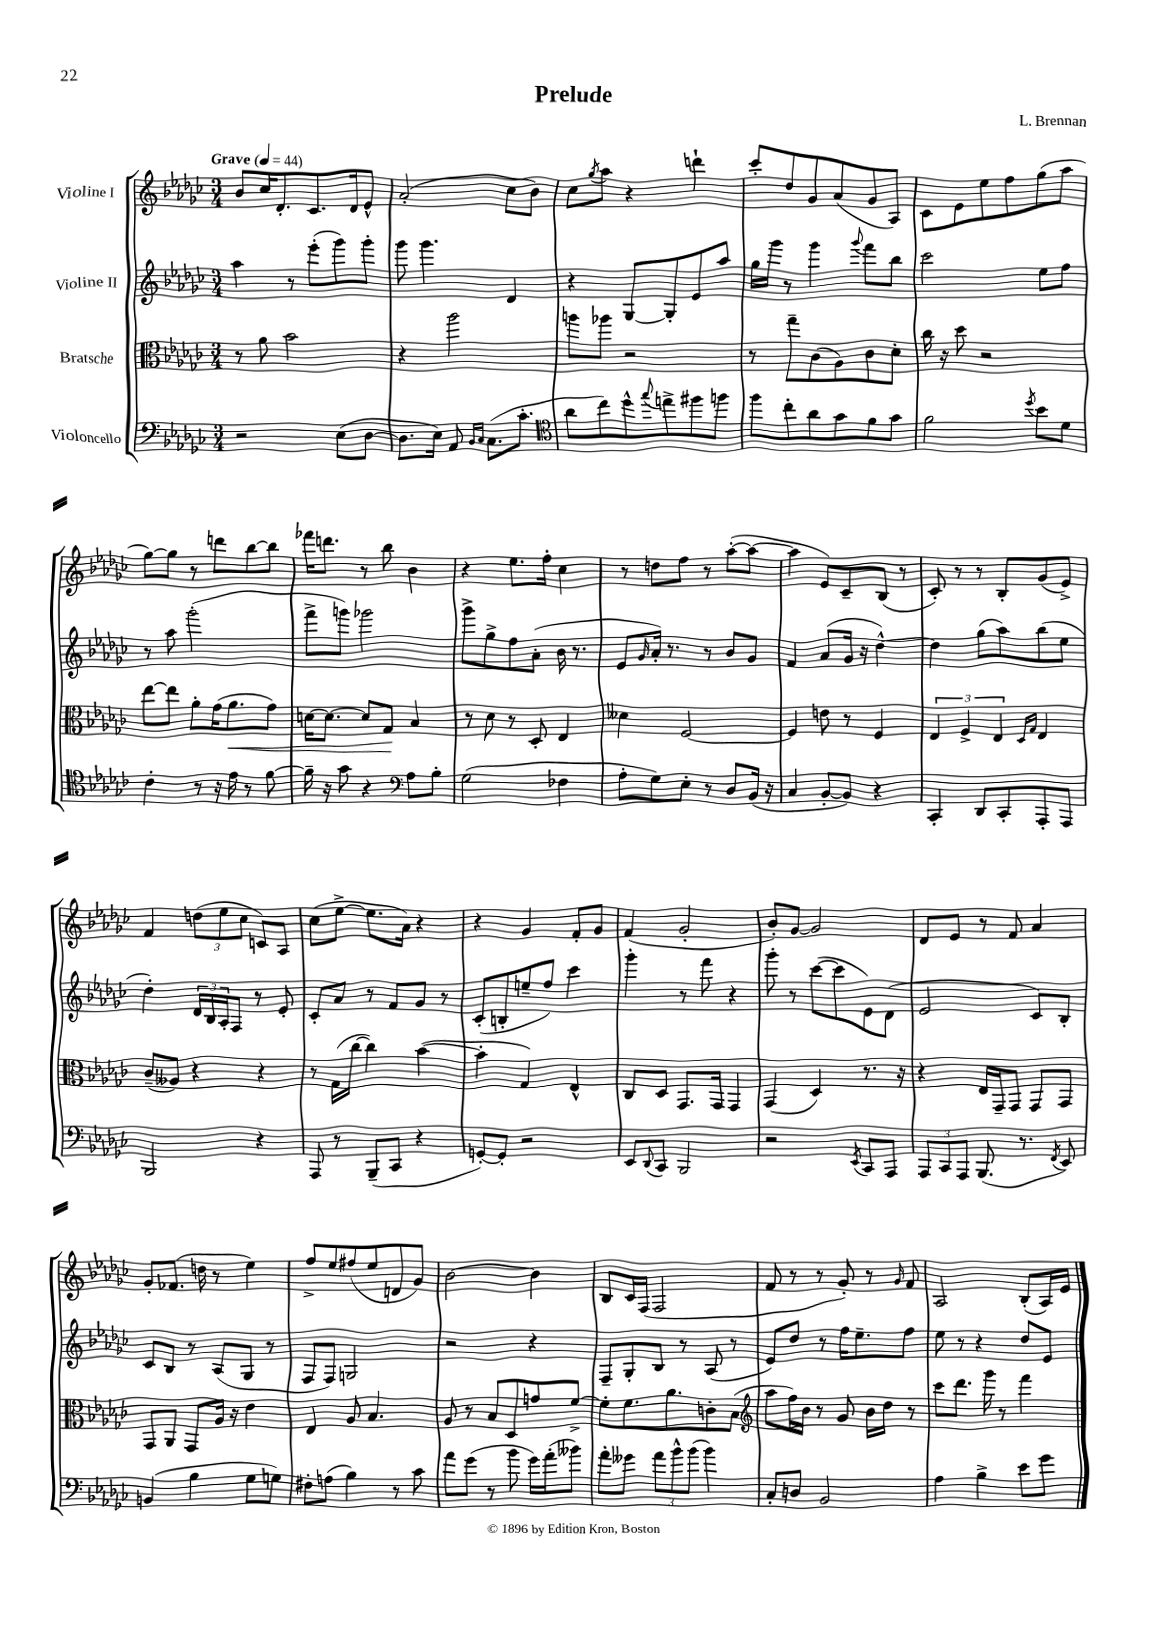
\header { title = "Prelude" composer = "L. Brennan" }
<<
\new StaffGroup <<
\new Staff = "s0" \with { instrumentName = "Violine I" } {
    \clef treble \key ges \major \numericTimeSignature \time 3/4 \tempo "Grave" 4 = 44
    bes'8 ces''16 des'8.-. ces'8. des'16 ees'8-^ |
    aes'2-.( ces''8 bes'8) |
    ces''8 \acciaccatura { ges''8 } aes''8 r4 d'''4-! |
    ces'''8-. des''8 ges'8 aes'8( ges'8 aes8) |
    ces'8 ees'8 ees''8 f''8 ges''8( aes''8 |
    ges''8~) ges''8 r8 d'''8 bes''8~ bes''8 |
    fes'''16 d'''8. r8 bes''8 bes'4 |
    r4 ees''8. f''16-. ces''4 |
    r8 d''8 f''8 r8 aes''8~-.( aes''8~ |
    aes''4 ees'8) ces'8-- bes8( r8 |
    ces'8-.) r8 r8 bes8-. ges'8( ees'8->) |
    f'4 \tuplet 3/2 { d''8( ees''8 ces''8 } c'8) aes8 |
    ces''8( ees''8~-> ees''8. aes'16) r4 |
    r4 ges'4 f'8-. ges'8 |
    f'4( ges'2-. |
    bes'8-.) ges'8~ ges'2 |
    des'8 ees'8 r8 f'8 aes'4 |
    ges'8-. fes'8.( d''16 r8 ees''4) |
    f''8-> ees''8 fis''8( ees''8 d'8 ges'8) |
    bes'2~ bes'4 |
    bes8 ces'16 f16( f2 |
    f'8 r8 r8 ges'8-.) r8 \grace { ges'16 } f'8 |
    aes2 bes8-.( aes16) ees'16 \bar "|." |
}
\new Staff = "s1" \with { instrumentName = "Violine II" } {
    \clef treble \key ges \major \numericTimeSignature \time 3/4
    aes''4 r8 ees'''8-.( ges'''8) ges'''8-. |
    ges'''8 ges'''4. des'4 |
    r4 ges8~ ges8-. ees'8 aes''8 |
    ges''16 ges'''16 r8 ges'''4 \appoggiatura { ges'''8 } f'''8 bes''8 |
    ces'''2 ees''8 f''8 |
    r8 aes''8 ges'''2-.( |
    f'''8-> g'''8) ges'''2 |
    ges'''8-> ges''8-> f''8 aes'8-.( bes'16 r8. |
    ees'8 \grace { ges'16 } aes'16-.) r8. r8 bes'8 ges'8 |
    f'4 aes'8( ges'16 r16 des''4~-^) |
    des''4 ges''8( aes''8) bes''8( ees''8 |
    des''4-.) \tuplet 3/2 { des'16 bes16 aes16-. } f8 r8 ees'8-. |
    ces'8-. aes'8 r8 f'8 ges'8 r8 |
    ces'8-.( b8-. e''8-- f''8) ces'''4 |
    ges'''4-. r8 f'''8 r4 |
    ges'''8-. r8 ces'''8~( ces'''8 ees'8) des'8( |
    ees'2 ces'8) bes8-. |
    ces'8 bes8 r8 aes8( ges8 r8 |
    f8 f8) g2 |
    r2 r4 |
    f8-- ges8-. bes8 r8 aes8( r8 |
    ees'8) des''8 r8 f''16 ees''8.-- f''8 |
    ees''8 r8 r4 des''8 ees'8 \bar "|." |
}
\new Staff = "s2" \with { instrumentName = "Bratsche" } {
    \clef alto \key ges \major \numericTimeSignature \time 3/4
    r8 aes'8 bes'2 |
    r4 aes''2 |
    a''8 aes''8 r2 |
    r8 ges''8-- ces'8( aes8) ces'8 des'8-. |
    ces''16 r16 des''8 r2 |
    ees''8~ ees''8 aes'8-. ges'16( aes'8.\< ges'8) |
    d'16~ d'8.~ d'8 ges8\! bes4 |
    r8 des'8 r8 des8-. ees4 |
    deses'4 f2~ |
    f4 e'8 r8 f4 |
    \tuplet 3/2 { ees4 f4-> ees4 } \grace { des16 ges16 } ees4 |
    ces'8--( aeses8) r4 r4 |
    r8 ges16( ces''16~ ces''4) bes'4~( |
    bes'4-. ges4) ees4-^ |
    ces8 des8 ges,8. ges,16 ges,4 |
    ges,4( des4) r8. r16 |
    r4 ees16 ges,16-- ges,8 ges,8 ges,8 |
    ges,8 aes,8 ges,8 aes16 r16 ees'4 |
    ees4 aes8 bes4. |
    aes8 r8 bes8 des8 g'8 f'8~-> |
    f'8-. f'8. aes'8. c'8-. bes8( |
    \clef treble aes''8 f''16) bes'16 r8 ges'8 bes'16 des''16 r8 |
    ces'''8 des'''8. ges'''16 r8 f'''4 \bar "|." |
}
\new Staff = "s3" \with { instrumentName = "Violoncello" } {
    \clef bass \key ges \major \numericTimeSignature \time 3/4
    r2 ees8( des8~ |
    des8. ees16) aes,8 \grace { bes,16 ces16 } ces8.( ces'8.-. |
    \clef tenor aes'8 ces''8) des''8-^ \appoggiatura { ges''8 } e''8-> fis''8 f''8 |
    f''8 ces''8-. aes'8 ges'8 f'8 ges'8 |
    f'2 \acciaccatura { des''8 } bes'8 des'8 |
    ces'4-. r8 r16 ees'16 r8 f'8~ |
    f'16-- r16 ges'8 r4 \clef bass aes8 bes8-. |
    ges2( fes4 |
    aes8-. ges8) ees8-. r8 des8 bes,16( r16 |
    ces4 bes,8~-. bes,8) r4 |
    ces,4-. des,8 ces,8-. aes,,8-. aes,,8 |
    bes,,2 r4 |
    aes,,8 r8 bes,,8--( ces,8 r4 |
    g,8~-.) g,8-. r2 |
    ees,8 \appoggiatura { des,8 } ces,8 bes,,2 |
    r2 \acciaccatura { ees,8 } ces,8 aes,,8 |
    \tuplet 3/2 { aes,,8 ces,8 aes,,8 } bes,,8.( r8. \acciaccatura { f,8 } ees,8) |
    b,4( bes4 ges8 g8) |
    fis8-. a8( bes4) r8 ces'8 |
    aes'8 ges'8( r8 bes'8 ges'16) aes'16-.( beses'8) |
    aes'8-. geses'8 \tuplet 3/2 { aes'8 bes'8-^ bes'8( } bes'4) |
    ces8-. d8 bes,2 |
    aes4 bes4-> ees'8 ges'8 \bar "|." |
}
>>
>>
\layout { \context { \Score \remove "Bar_number_engraver" } }
